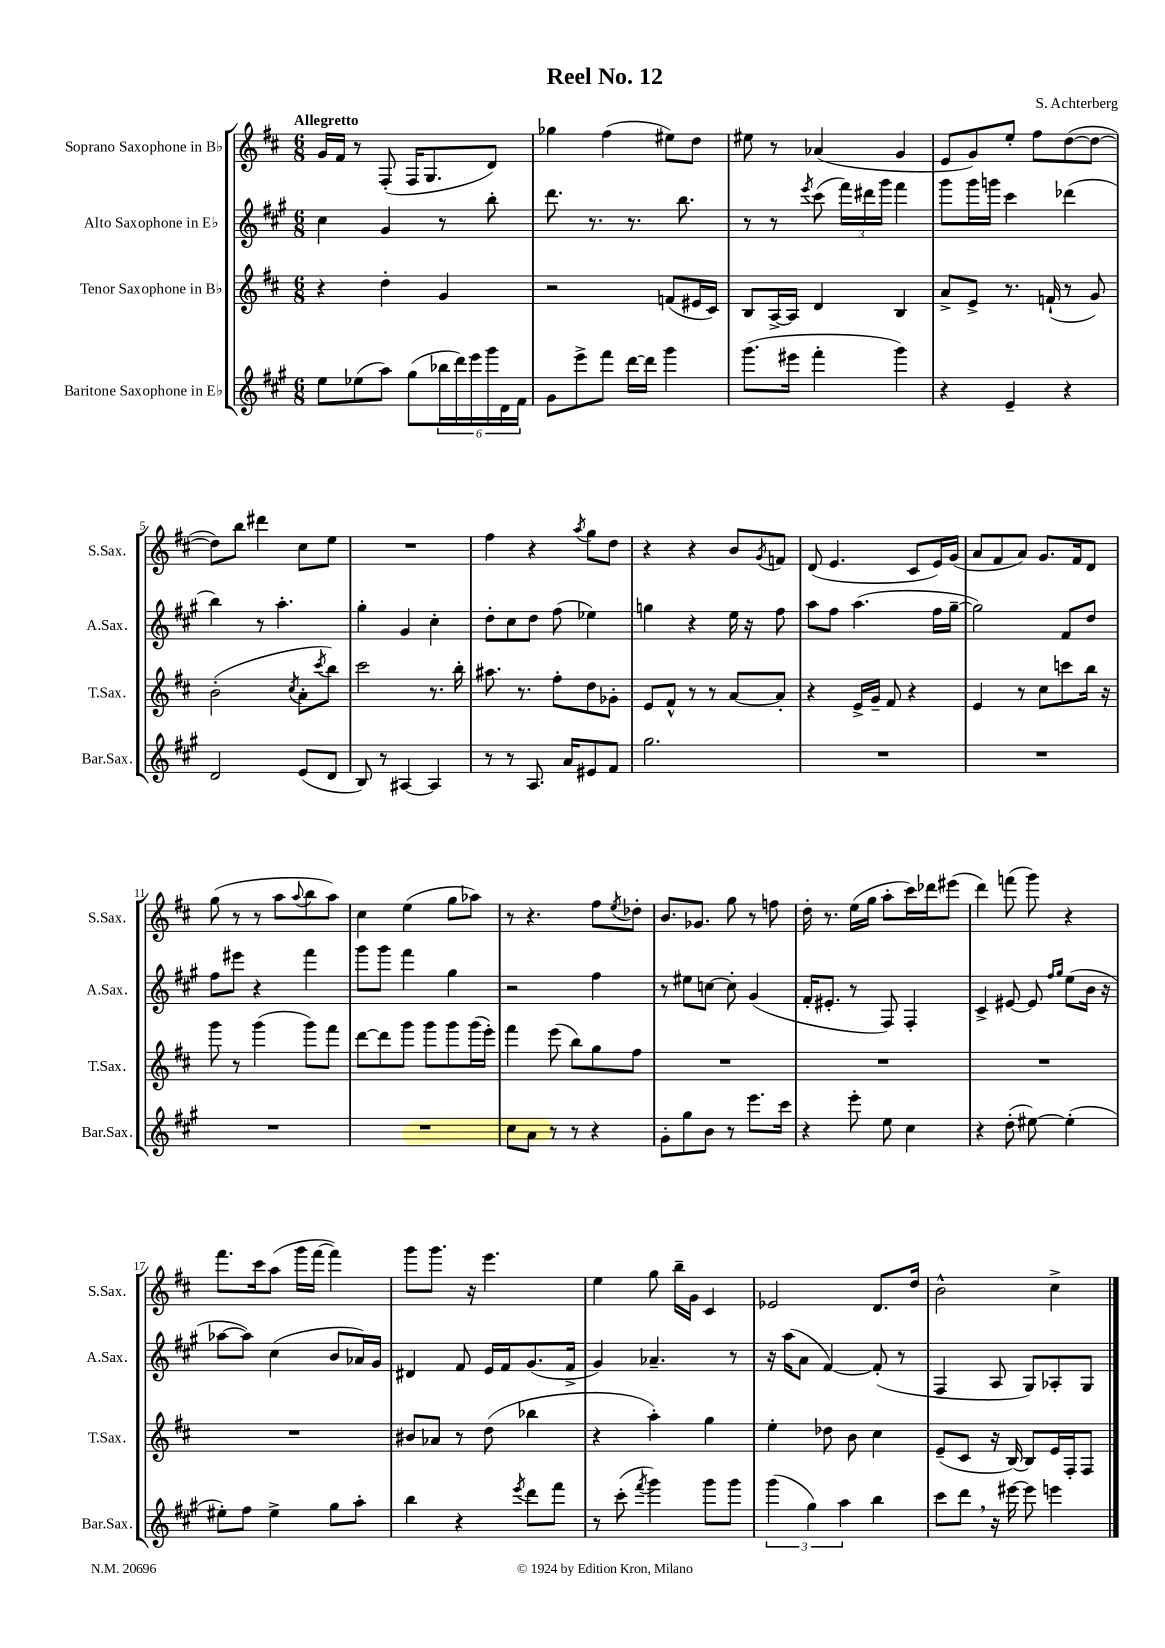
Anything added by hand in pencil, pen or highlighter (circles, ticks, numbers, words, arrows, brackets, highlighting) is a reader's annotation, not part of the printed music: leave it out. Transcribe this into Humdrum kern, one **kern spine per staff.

**kern	**kern	**kern	**kern
*staff4	*staff3	*staff2	*staff1
*clefG2	*clefG2	*clefG2	*clefG2
*k[f#c#g#]	*k[f#c#]	*k[f#c#g#]	*k[f#c#]
*M6/8	*M6/8	*M6/8	*M6/8
8ee	4r	4cc#	16g
.	.	.	16f#
(8ee-	.	.	8r
8aa)	4dd'	4g#	(8F#'
(8gg#	.	.	16F#
.	.	.	8.G
24bb-	4g	8r	.
24ddd)	.	.	.
24eee	.	.	.
24ggg#	.	8bb'	8d)
24d	.	.	.
24f#	.	.	.
=	=	=	=
8g#	2r	8.ddd	4gg-
8eee^	.	.	.
.	.	8.r	.
8fff#	.	.	(4ff#
[16ddd	.	8.r	.
16ddd]	.	.	.
4ggg#	(8f	.	8ee#)
.	.	8.bb	.
.	16e#	.	8dd
.	16c#)	.	.
=	=	=	=
(8.ggg#	8B	8r	8ee#
.	[16A^	8r	8r
16eee#	16A]	.	.
.	.	8qeee	.
4fff#'	4d	(8ccc#	(4a-
.	.	24fff#)	.
.	.	24ddd#	.
.	.	24ggg#	.
4ggg#)	4B	4fff#	4g
=	=	=	=
4r	8a^	8ggg#	8e
.	8e^	16ggg#	8g)
.	.	16ggg	.
4e~	8.r	4ccc#	8ee'
.	.	.	8ff#
.	(16f`	.	.
4r	8r	(4ddd-	([8dd
.	8g)	.	8dd_
=	=	=	=
2d	(2b'	4bb)	8dd])
.	.	.	8bb
.	.	8r	4ddd#
.	.	4.aa'	.
.	8qcc#	.	.
(8e	8a'	.	8cc#
.	8qccc#	.	.
8d	8bb)	.	8ee
=	=	=	=
8B)	2ccc#	4gg#'	2.r
8r	.	.	.
[4A#	.	4g#	.
4A#]	8.r	4cc#'	.
.	16bb'	.	.
=	=	=	=
8r	8.aa#	8dd'	4ff#
8r	.	8cc#	.
.	8.r	.	.
8.A	.	8dd	4r
.	8ff#'	(8ff#	.
16a	.	.	.
.	.	.	8qaa
8e#	8dd	4ee-)	8gg
8f#	8g-'	.	8dd
=	=	=	=
2.gg#	8e	4gg	4r
.	8f#^^	.	.
.	8r	4r	4r
.	8r	.	.
.	[8a	16ee	8b
.	.	16r	.
.	.	.	8qg
.	8a']	8ff#	8f
=	=	=	=
2.r	4r	8aa	(8d
.	.	8ff#	4.e
.	16e^	(4.aa	.
.	16g~	.	.
.	8f#	.	.
.	4r	.	8c#
.	.	16ff#	16e)
.	.	[16gg#~	(16g
=	=	=	=
2.r	4e	2gg#])	8a
.	.	.	8f#
.	8r	.	8a)
.	8cc#	.	8.g
.	8ccc	8f#	.
.	.	.	16f#
.	16bb	8dd	8d
.	16r	.	.
=	=	=	=
2.r	8ggg	8ff#	(8gg
.	8r	8eee#	8r
.	(4ggg	4r	8r
.	.	.	8aa
.	.	.	8qqaa
.	8ggg)	4fff#	8bb
.	8fff#	.	8aa)
=	=	=	=
2.r	[8ddd	8ggg#	4cc#
.	8ddd]	8ggg#	.
.	8ggg	4fff#	(4ee
.	8ggg	.	.
.	8ggg	4gg#	8gg
.	(16ggg	.	8aa-)
.	16eee')	.	.
=	=	=	=
8cc#	4fff#	2r	8r
8a	.	.	4.r
8r	(8eee	.	.
8r	8bb)	.	.
4r	8gg	4ff#	8ff#
.	.	.	8qee
.	8ff#	.	8dd-'
=	=	=	=
8g#'	2.r	8r	8.b
8gg#	.	8ee#	.
.	.	.	8.g-
8b	.	[8cc	.
8r	.	8cc']	8gg
8.eee	.	(4g#	8r
.	.	.	8ff
16ccc#	.	.	.
=	=	=	=
4r	2.r	16f#'	16dd'
.	.	8.e#'	8.r
8eee'	.	8r	(16ee
.	.	.	16gg
8ee	.	8F#)	8aa'
4cc#	.	4F#'	16ccc#)
.	.	.	16ddd-
.	.	.	(8eee#
=	=	=	=
4r	2.r	4c#^	4ddd)
(8dd'	.	[8e#	(8fff
[8ee#)	.	8e#]	8ggg)
.	.	16qqff#	.
.	.	16qqgg#	.
(4ee#']	.	(8ee	4r
.	.	16b	.
.	.	16r	.
=	=	=	=
8ee#')	2.r	[8aa-	8.fff#
8ff#	.	8aa-])	.
.	.	.	16ccc#
4ee#^	.	(4cc#	(8aa
.	.	.	16ggg
.	.	.	[16fff#
8gg#	.	8b	4fff#])
8aa'	.	16a-)	.
.	.	16g#	.
=	=	=	=
4bb	8b#	4d#	8ggg
.	8a-	.	8.ggg
4r	8r	8f#	.
.	.	.	16r
.	(8dd	16e	4.eee
.	.	16f#	.
8qeee	.	.	.
8ddd	4bb-	(8.g#	.
8fff#	.	.	.
.	.	16f#^	.
=	=	=	=
8r	4r	4g#)	4ee
(8ccc#'	.	.	.
8qfff#	.	.	.
4ggg#)	4aa')	4.a-~	8gg
.	.	.	16bb~
.	.	.	16g
8ggg#	4gg	.	4c#
8ggg#	.	8r	.
=	=	=	=
(6ggg#	4ee'	16r	2e-
.	.	(16aa	.
.	.	8a	.
6gg#)	.	.	.
.	8dd-	[4f#)	.
6aa	.	.	.
.	8b	.	.
4bb	4cc#	(8f#']	8.d
.	.	8r	.
.	.	.	16dd
=	=	=	=
8ccc#	(8e~	4F#	2b^^
8ddd	8c#	.	.
16r	16r	8A	.
[16eee#	[16B)	.	.
8eee#]	8B]	8G#)	.
4eee	16e	8A-'	4cc#^
.	16F#'	.	.
.	8F#	8G#	.
==	==	==	==
*-	*-	*-	*-
